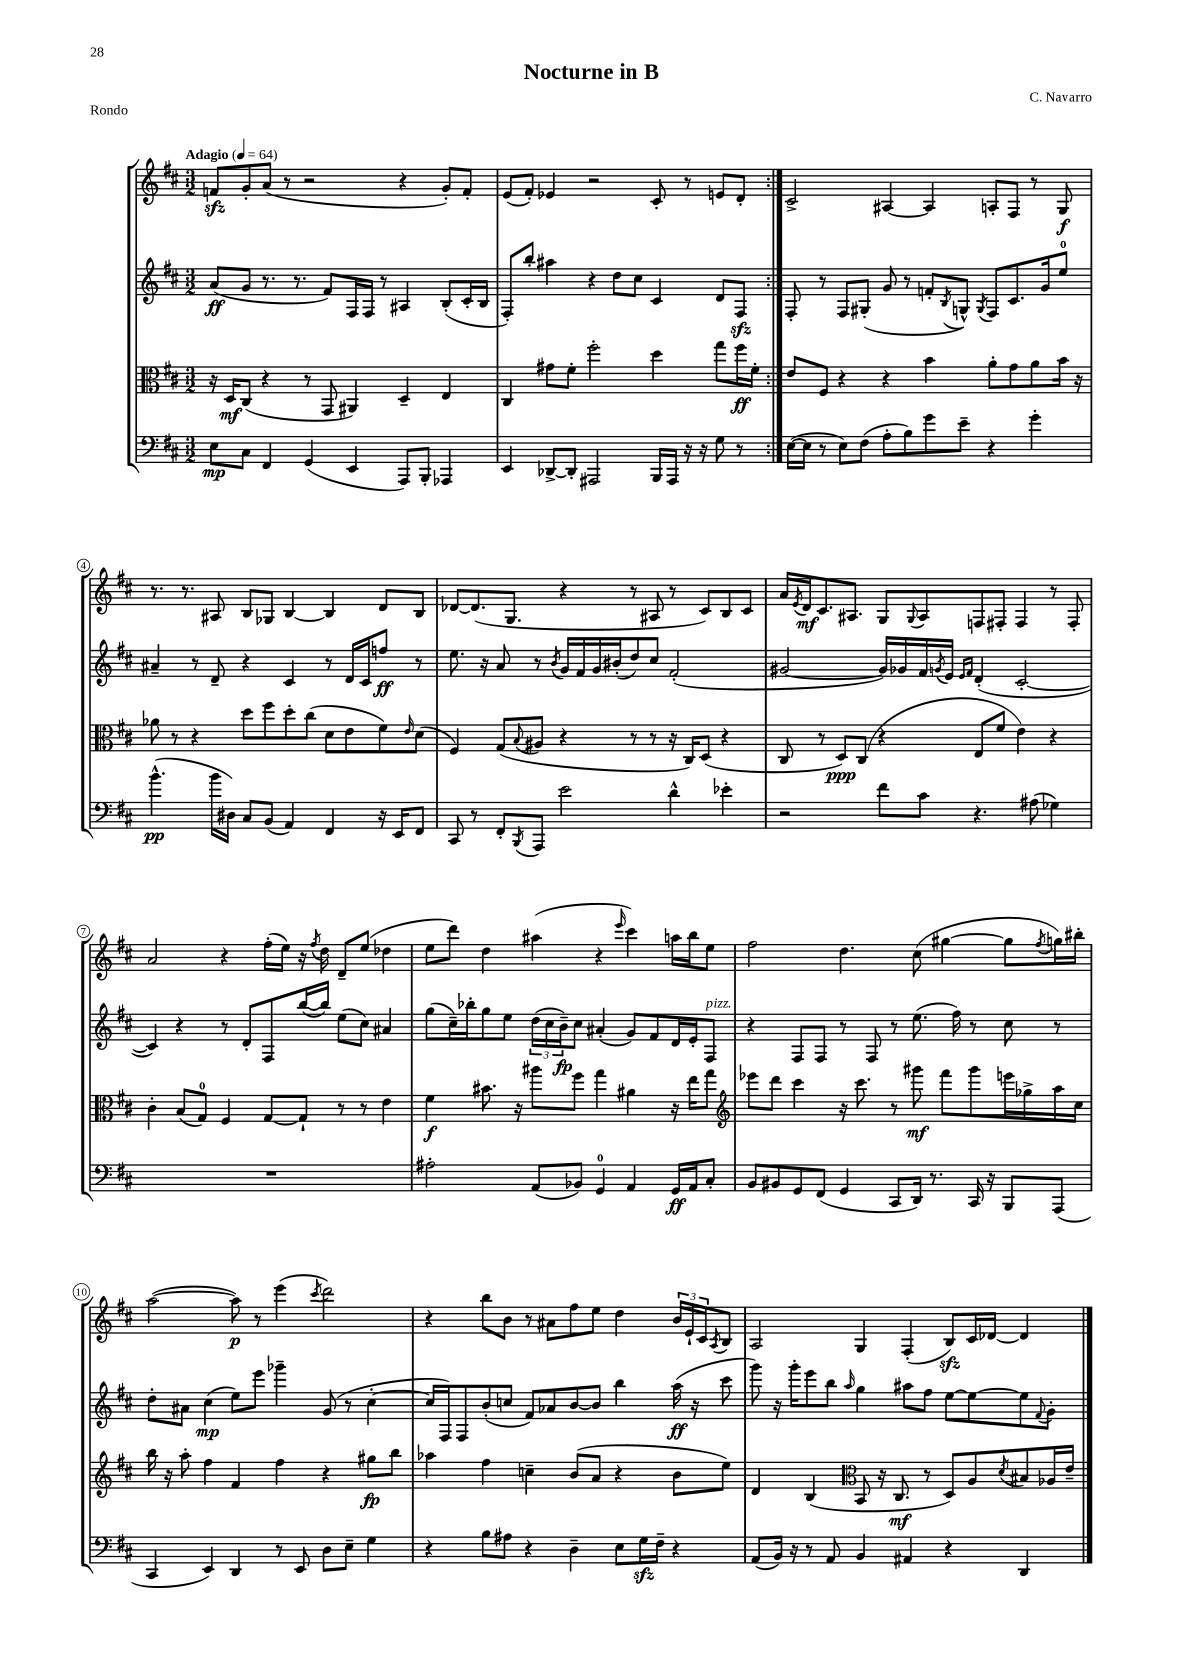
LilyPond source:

\header { title = "Nocturne in B" composer = "C. Navarro" piece = "Rondo" }
<<
\new StaffGroup <<
\new Staff = "s0" {
    \clef treble \key d \major \numericTimeSignature \time 3/2 \tempo "Adagio" 4 = 64
    \repeat volta 2 { f'8\sfz g'8-. a'8( r8 r2 r4 g'8-.) f'8-. |
    e'8( fis'8-.) ees'4 r2 cis'8-. r8 e'8 d'8-. | }
    cis'2-> ais4~ ais4 a8-. fis8 r8 g8\f |
    r8. r8. ais8 b8 ges8 b4~ b4 d'8 b8 |
    des'8~ des'8.( g8. r4 r8 ais8 r8 cis'8) b8 cis'8 |
    a'16 \acciaccatura { e'8 } d'16\mf cis'8. ais8. g8 \appoggiatura { g8 } ais8 f8 fis8-. fis4 r8 fis8-. |
    a'2 r4 fis''16-.( e''16) r16 \acciaccatura { fis''8 } d''16 d'8-- e''8( des''4 |
    e''8 d'''8) d''4 ais''4( r4 \grace { e'''16 } cis'''4) a''16 b''16 e''8 |
    fis''2 d''4. cis''8( gis''4~ gis''8 \acciaccatura { fis''8 } g''16) bis''16-. |
    a''2~( a''8\p) r8 e'''4( \acciaccatura { cis'''8 } d'''2) |
    r4 b''8 b'8 r8 ais'8 fis''8 e''8 d''4 \tuplet 3/2 { b'16 e'16-! cis'16 } \acciaccatura { a8 } b8 |
    a2 g4 fis4-.( b8\sfz) cis'16 des'16~ des'4 \bar "|." |
}
\new Staff = "s1" {
    \clef treble \key d \major \numericTimeSignature \time 3/2
    \repeat volta 2 { a'8\ff( g'8 r8. r8. fis'8) fis16 fis16 r8 ais4 b8-.( cis'16-. b16 |
    fis8-.) b''8-. ais''4 r4 d''8 cis''8 cis'4 d'8 fis8\sfz | }
    fis8-. r8 fis8 gis8-.( g'8 r8 f'8-. \acciaccatura { b8 } g8-^) \acciaccatura { g8 } fis8 cis'8. g'16 e''8-0 |
    ais'4-- r8 d'8-- r4 cis'4 r8 d'16 cis'16 f''8\ff r8 |
    e''8. r16 a'8 r8 \acciaccatura { b'8 } g'16 fis'16 g'16 bis'16-.( d''8) cis''8 fis'2-.( |
    gis'2~ gis'16) ges'16 fis'16 \acciaccatura { g'8 } e'16 \grace { e'16 fis'16 } d'4-.( cis'2~-. |
    cis'4) r4 r8 d'8-. fis8 b''16~( b''16) e''8( cis''8) ais'4 |
    g''8( cis''16--) bes''16-. g''8 e''8 \tuplet 3/2 { d''16( cis''16 b'16--\fp) } cis''8 ais'4-.( g'8) fis'8 d'16 e'16-. fis8^\markup { \italic "pizz." } |
    r4 fis8 fis8 r8 fis8 r8 e''8.( fis''16) r8 cis''8 r8 |
    d''8-. ais'8 cis''4\mp( e''8) e'''8 ges'''4-- g'8( r8 cis''4~-. |
    cis''16 fis16) fis8 b'8-.( c''8 fis'8) aes'8 b'8~ b'8 b''4 a''16\ff( r16 cis'''8 |
    g'''8) r16 g'''16-. e'''8 b''8 \grace { a''16 } g''4 ais''8 fis''8 e''8~ e''8~ e''8 \appoggiatura { fis'8 } g'8-. \bar "|." |
}
\new Staff = "s2" {
    \clef alto \key d \major \numericTimeSignature \time 3/2
    \repeat volta 2 { r16 d16\mf cis8( r4 r8 g,8 ais,4) d4-- e4 |
    cis4 gis'8 fis'8-. fis''2-. d''4 g''8 fis''16\ff fis'16-. | }
    e'8 fis8 r4 r4 b'4 a'8-. g'8 a'8 b'16 r16 |
    aes'8 r8 r4 d''8 fis''8 d''8-. cis''8( d'8 e'8 fis'8) \grace { e'16 } d'8( |
    fis4) g8( \appoggiatura { b8 } ais8 r4 r8 r8 r16 cis16) d8( r4 |
    cis8 r8 d8\ppp) cis8( r4 e8 fis'8 e'4) r4 |
    cis'4-. b8( g8-0) fis4 g8~ g8-! r8 r8 e'4 |
    fis'4\f bis'8. r16 ais''8 fis''8 g''4 ais'4 r16 e''16 g''8 |
    \clef treble ees'''8 d'''8 cis'''4 r16 cis'''8. r8 gis'''8\mf fis'''8 gis'''8 e'''16 ges''16-> a''16 cis''16 |
    b''16 r16 a''8-. fis''4 fis'4 fis''4 r4 gis''8\fp b''8 |
    aes''4 fis''4 c''4-- b'8( a'8 r4 b'8 e''8) |
    d'4 b4( \clef alto b,8 r16 cis8.\mf r8 d8) a8 \acciaccatura { d'8 } bis8 aes16 e'16-- \bar "|." |
}
\new Staff = "s3" {
    \clef bass \key d \major \numericTimeSignature \time 3/2
    \repeat volta 2 { e8\mp cis8 fis,4 g,4( e,4 a,,8) b,,8-. aes,,4 |
    e,4 des,8~-> des,8-. ais,,2 b,,16 ais,,16 r16 r16 g8 r8 | }
    e16~( e16 r8 e8) fis8( a8-. b8) g'8 e'8-- r4 g'4-. |
    b'4.-^\pp( b'16 dis16) cis8 b,8( a,4) fis,4 r16 e,16 fis,8 |
    cis,8 r8 fis,8-. \acciaccatura { b,,8 } a,,8 e'2 d'4-^ ees'4-. |
    r2 fis'8 cis'8 r4. ais8( ges4) |
    R1. |
    ais2-. a,8( bes,8) g,4-0 a,4 g,16\ff a,16 cis8-. |
    b,8 bis,8 g,8 fis,8( g,4 cis,8 d,16) r8. cis,16 r16 b,,8 a,,8( |
    cis,4 e,4) d,4 r8 e,8 d8 e8-- g4 |
    r4 b8 ais8 r4 d4-- e8 g16\sfz fis16-- r4 |
    a,8( b,16) r16 r8 a,8 b,4 ais,4 r4 d,4 \bar "|." |
}
>>
>>
\layout { \context { \Score \override BarNumber.stencil = #(make-stencil-circler 0.1 0.3 ly:text-interface::print) } }
